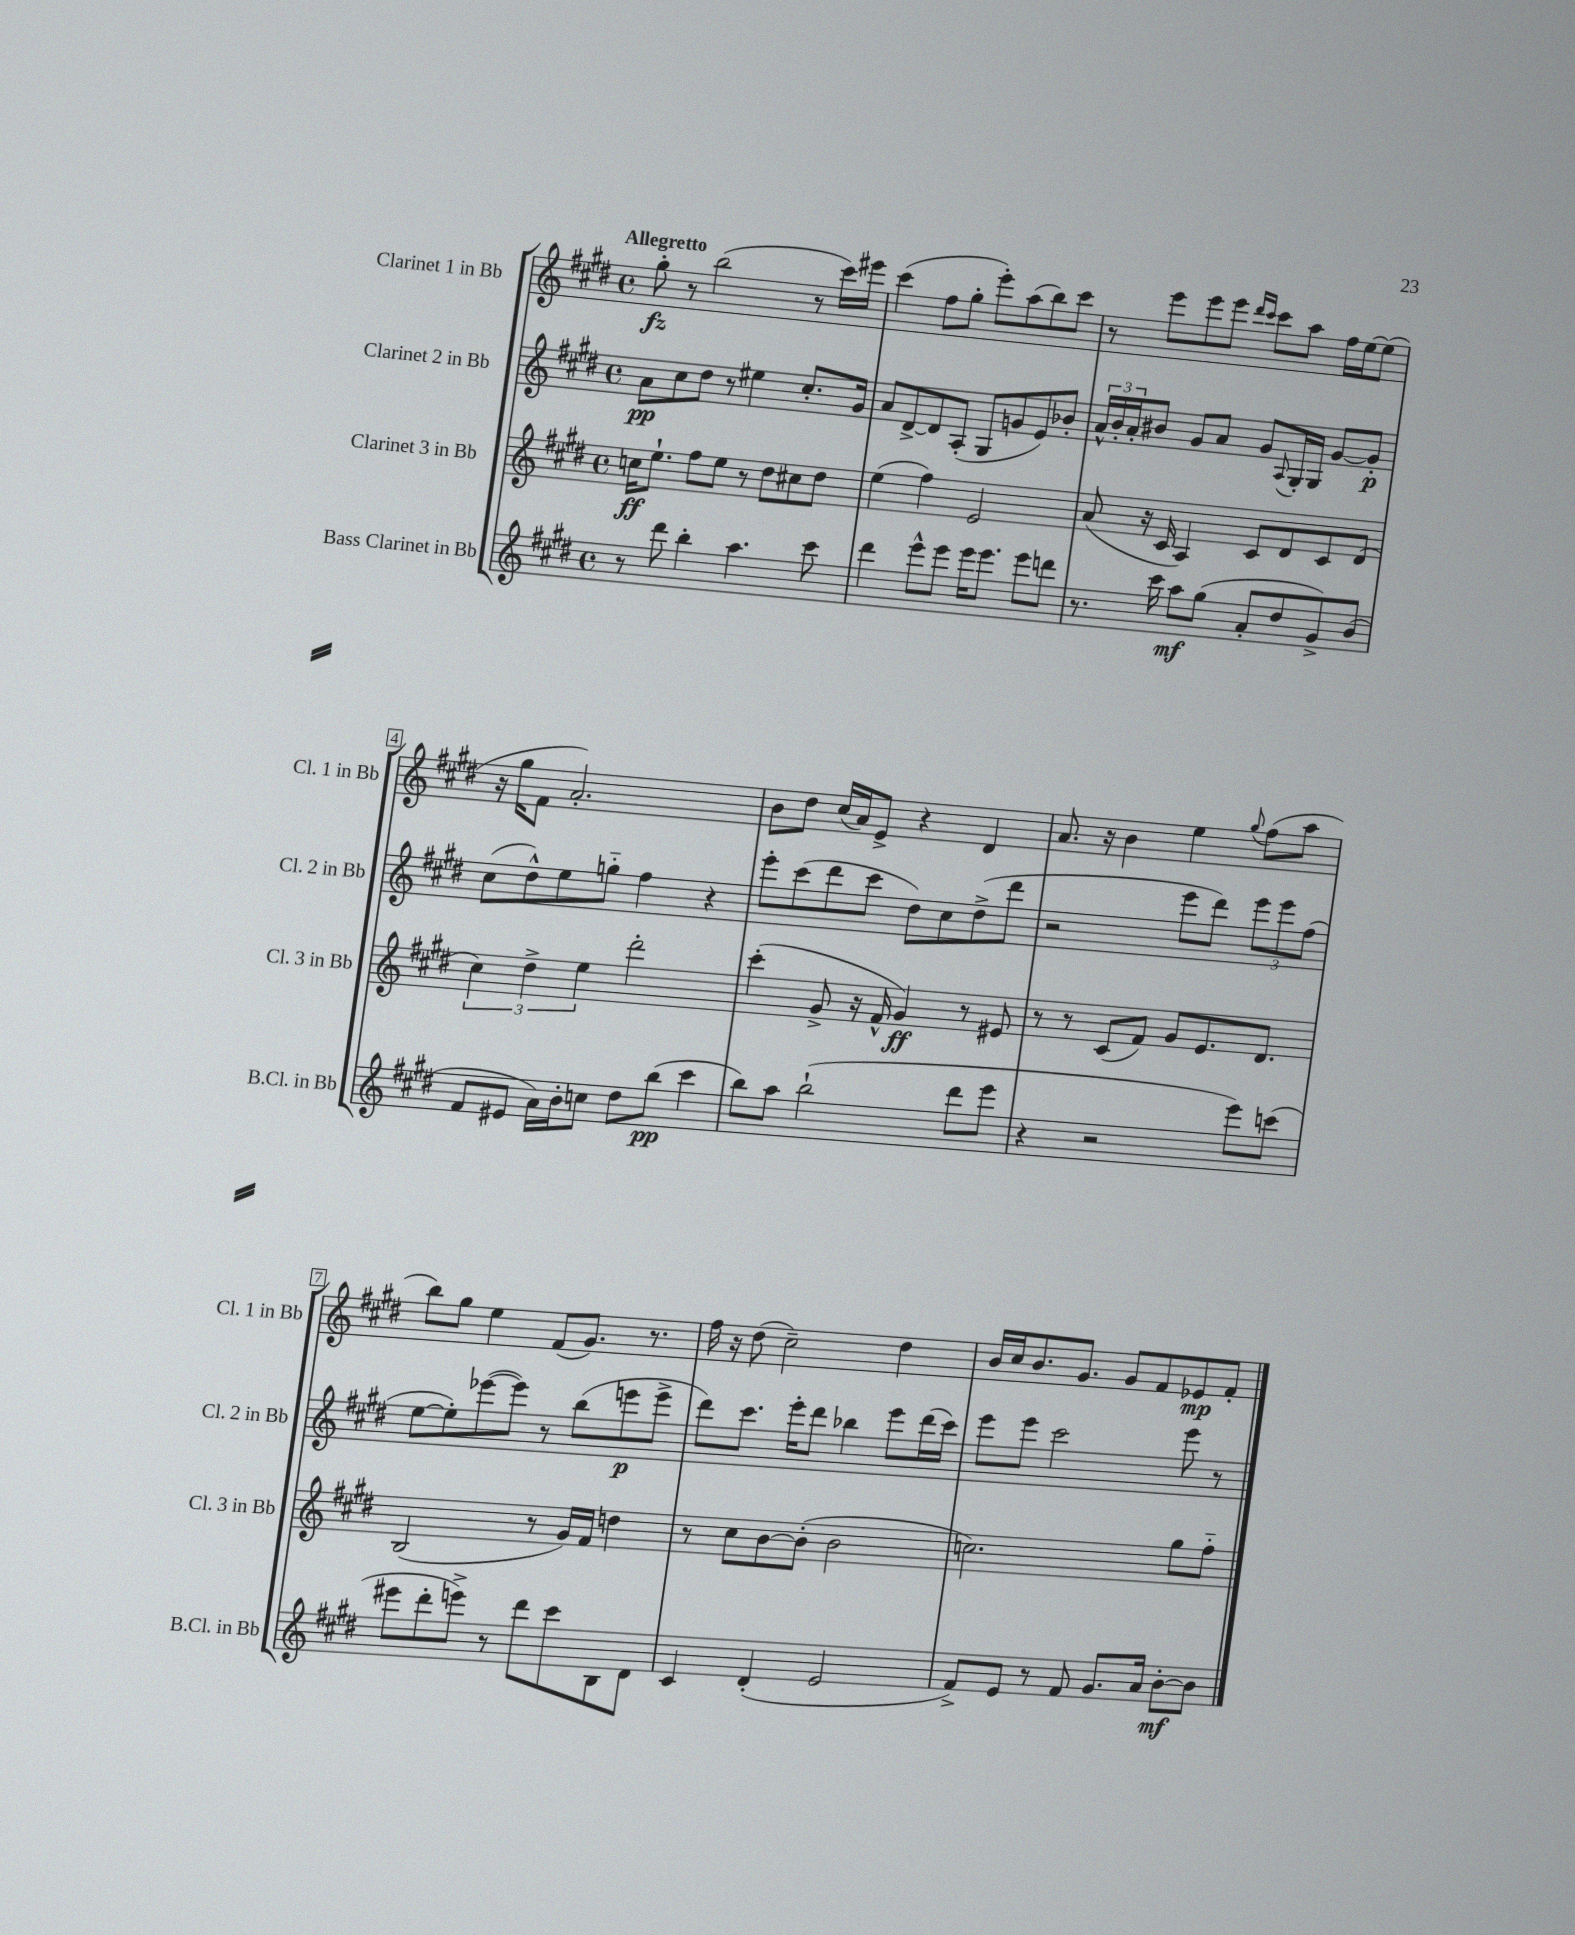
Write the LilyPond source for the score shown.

<<
\new StaffGroup <<
\new Staff = "s0" \with { instrumentName = "Clarinet 1 in Bb" shortInstrumentName = "Cl. 1 in Bb" } {
    \clef treble \key e \major \defaultTimeSignature \time 4/4 \tempo "Allegretto"
    gis''8-.\fz r8 b''2( r8 cis'''16) eis'''16 |
    cis'''4( fis''8 gis''8-. e'''8-.) a''8( b''8) cis'''8 |
    r8 e'''8 e'''8 e'''8 \grace { dis'''16 cis'''16 } cis'''8 a''8 fis''16 e''16~ e''8( |
    r16 gis''16 fis'8 a'2.-.) |
    b'8 dis''8 cis''16( a'16) e'8-> r4 dis'4 |
    a'8. r16 b'4 e''4 \appoggiatura { gis''8 } fis''8( a''8 |
    b''8) gis''8 e''4 fis'8( gis'8.) r8. |
    fis''16 r16 dis''8( cis''2--) dis''4 |
    b'16 cis''16 b'8. gis'8. gis'8 fis'8 ees'8\mp fis'8-. \bar "|." |
}
\new Staff = "s1" \with { instrumentName = "Clarinet 2 in Bb" shortInstrumentName = "Cl. 2 in Bb" } {
    \clef treble \key e \major \defaultTimeSignature \time 4/4
    a'8\pp cis''8 dis''8 r8 eis''4 cis''8.-. gis'16 |
    a'8 dis'8~-> dis'8 a8-.( gis8 g'8 e'8) bes'8-. |
    \tuplet 3/2 { a'16-^ b'16-. a'16-. } bis'8 gis'8 a'8 gis'8 \appoggiatura { a8 } gis16-. gis16 gis'8~ gis'8-.\p |
    cis''8( dis''8-^) e''8 g''8-_ fis''4 r4 |
    e'''8-. cis'''8( dis'''8 cis'''8 dis''8) cis''8 dis''8->( dis'''8 |
    r2 e'''8 dis'''8) \tuplet 3/2 { e'''8 e'''8 fis''8( } |
    e''8~ e''8-.) ees'''8~( ees'''8) r8 b''8( e'''8\p e'''8-> |
    dis'''8) cis'''8. e'''16-. dis'''8 bes''4 e'''8 dis'''16( cis'''16) |
    e'''8 e'''8 cis'''2 e'''8 r8 \bar "|." |
}
\new Staff = "s2" \with { instrumentName = "Clarinet 3 in Bb" shortInstrumentName = "Cl. 3 in Bb" } {
    \clef treble \key e \major \defaultTimeSignature \time 4/4
    c''16\ff e''8.-! fis''8 e''8 r8 dis''8 cis''8 dis''8 |
    e''4( fis''4) e'2 |
    a'8( r16 cis'16 a4) cis'8 dis'8 cis'8 dis'8( |
    \tuplet 3/2 { cis''4) dis''4-> e''4 } dis'''2-. |
    cis'''4-.( gis'8-> r16 fis'16-^ gis'4\ff) r8 eis'8 |
    r8 r8 cis'8( fis'8) gis'8 e'8. dis'8. |
    b2( r8 gis'16) fis'16 d''4 |
    r8 cis''8 b'8~ b'8-.( b'2 |
    c''2.) gis''8 fis''8-_ \bar "|." |
}
\new Staff = "s3" \with { instrumentName = "Bass Clarinet in Bb" shortInstrumentName = "B.Cl. in Bb" } {
    \clef treble \key e \major \defaultTimeSignature \time 4/4
    r8 dis'''8 b''4-. a''4. cis'''8 |
    dis'''4 e'''8-^ e'''8 e'''16 e'''8. e'''8 d'''8 |
    r8. cis'''16 a''8\mf gis''8( a'8-. dis''8 gis'8->) b'8( |
    fis'8 eis'8 a'16) b'16-. c''8 dis''8 b''8\pp( cis'''4 |
    b''8) a''8 b''2-!( dis'''8 e'''8 |
    r4 r2 e'''8) c'''8( |
    eis'''8 dis'''8-. e'''8->) r8 dis'''8 cis'''8 b8 dis'8 |
    cis'4 dis'4-.( e'2 |
    fis'8->) e'8 r8 fis'8 gis'8. a'16 b'8~-.\mf b'8 \bar "|." |
}
>>
>>
\layout { \context { \Score \override BarNumber.stencil = #(make-stencil-boxer 0.1 0.3 ly:text-interface::print) } }
